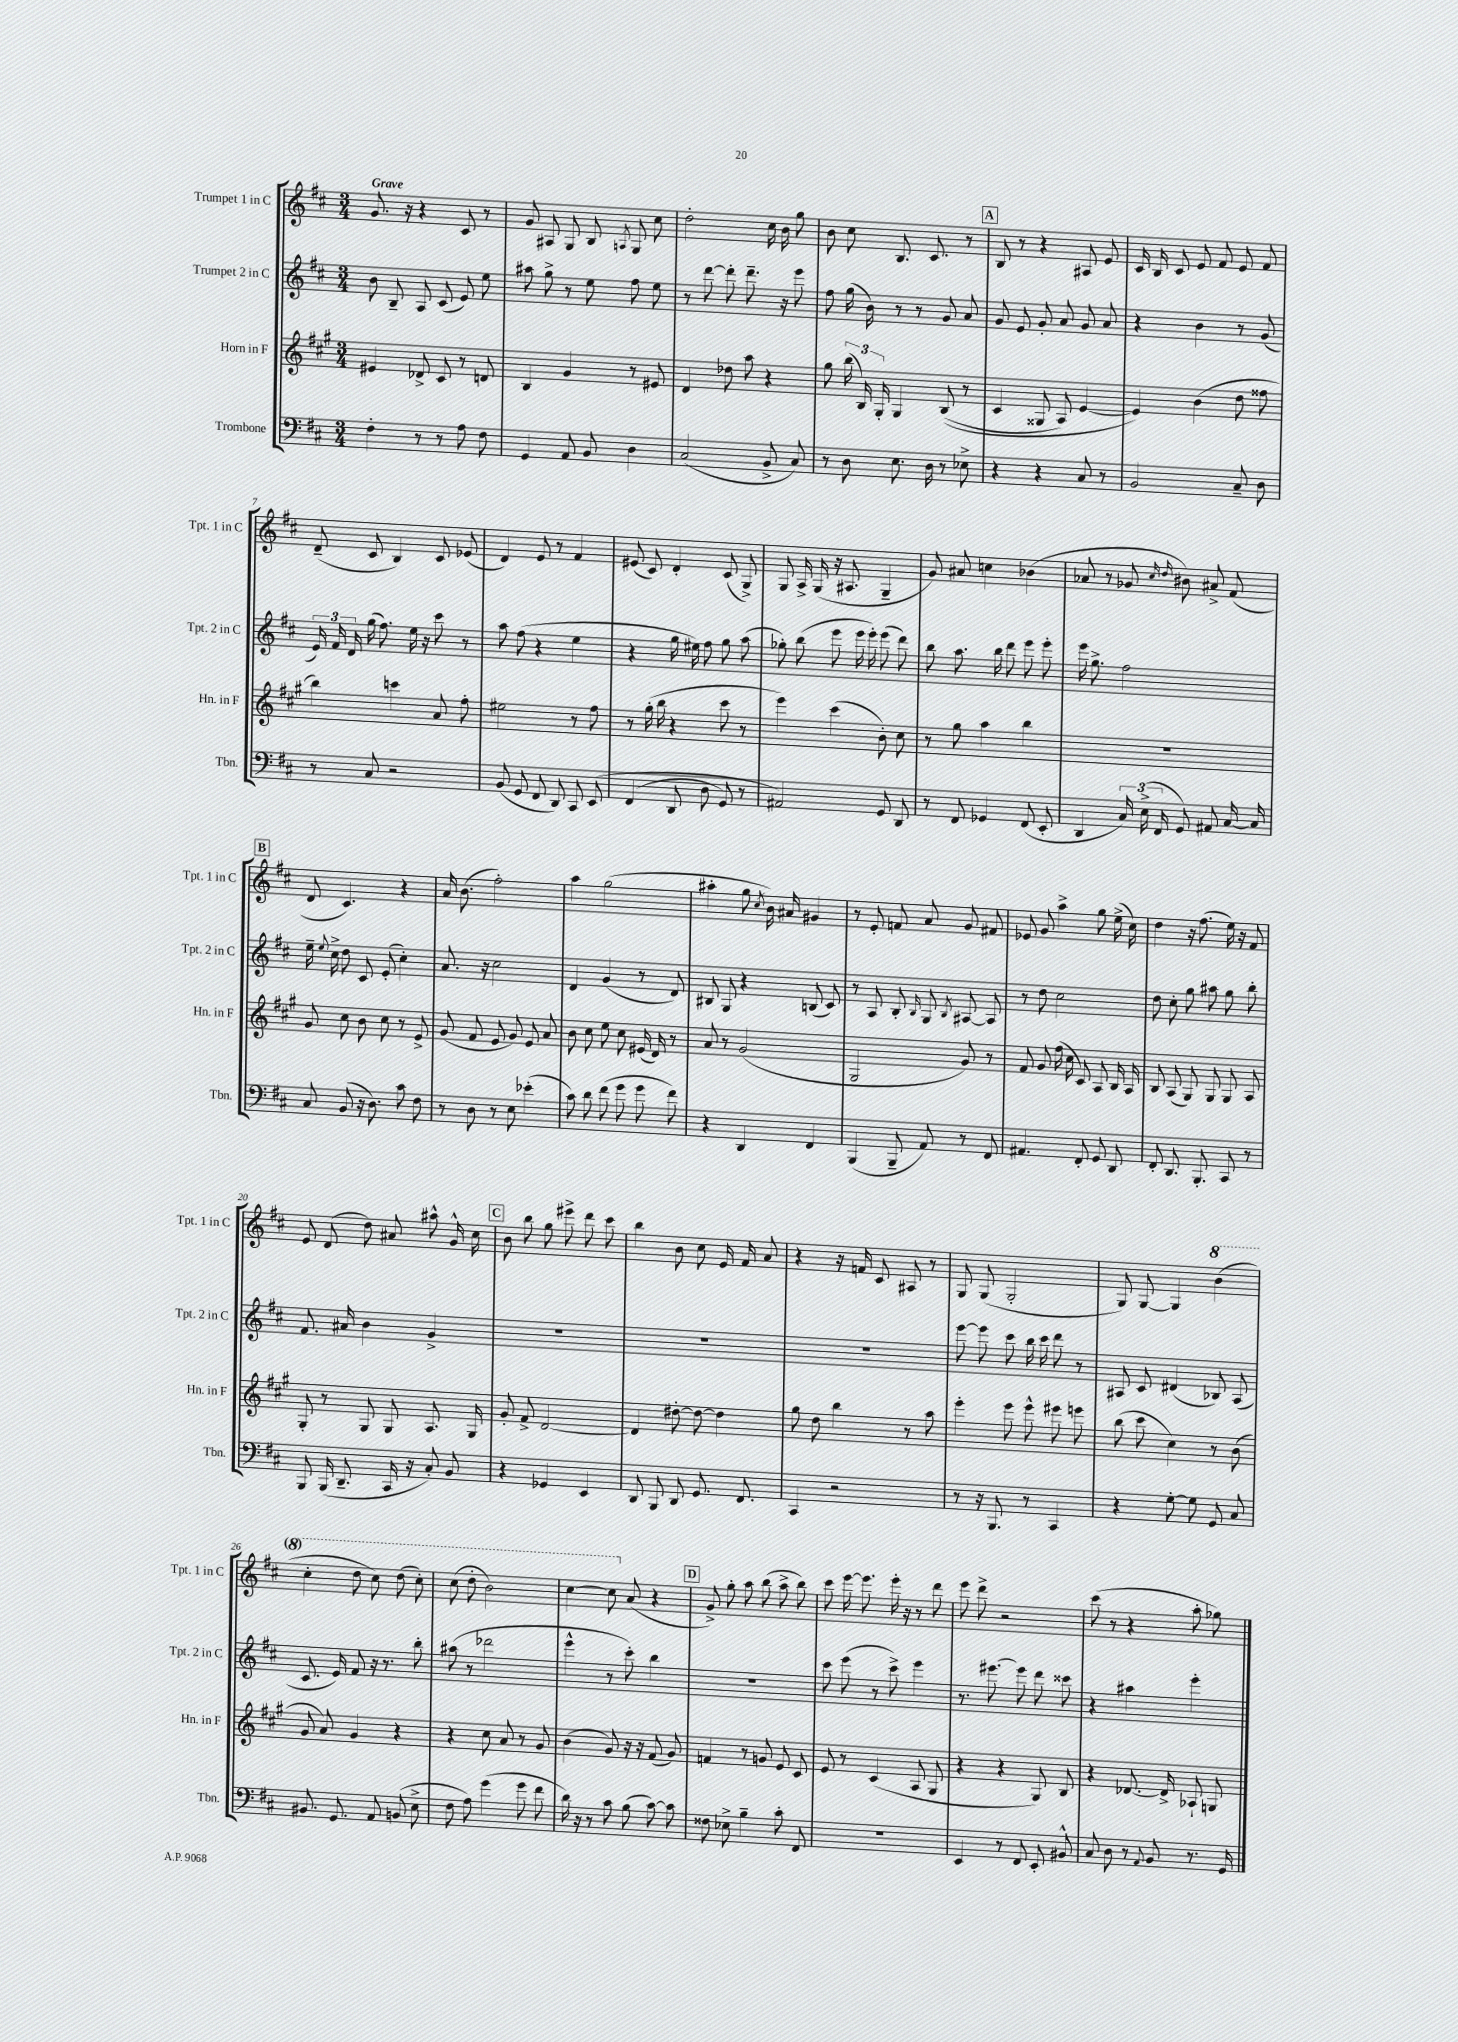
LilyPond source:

<<
\new StaffGroup <<
\new Staff = "s0" \with { instrumentName = "Trumpet 1 in C" shortInstrumentName = "Tpt. 1 in C" } {
    \clef treble \key d \major \numericTimeSignature \time 3/4 \tempo "Grave"
    \autoBeamOff g'8. r16 r4 cis'8 r8 |
    g'8 ais8 g8 b8 \acciaccatura { a8 } g8 cis''8 |
    d''2-. cis''16 b'16 g''8 |
    b'8 cis''8 b8. cis'8. r8 |
    \mark \markup { \box "A" } b8 r8 r4 ais8 e'8 |
    cis'16 b16 cis'8 e'8 fis'8 e'8 fis'8 |
    d'8--( cis'8 b4) cis'8 ees'8( |
    d'4) e'8 r8 fis'4 |
    eis'8( cis'8) d'4-. cis'8( g8->) |
    g8 a16-> g16( r16 ais8. g4-- |
    g'8) ais'8 c''4 bes'4( |
    aes'8 r8 ges'8 \grace { cis''16 d''16 } bis'8) ais'8-> fis'8( |
    \mark \markup { \box "B" } d'8 cis'4.) r4 |
    a'16 b'8.( fis''2-.) |
    a''4 g''2( |
    ais''4-. g''8 \acciaccatura { cis''8 } b'16) ais'16 gis'4 |
    r8 e'8-. f'8 a'8 g'8 fis'8 |
    ees'8 g'8 a''4-> g''8 e''16->( cis''16) |
    d''4 r16 fis''8.( e''16) r16 fis'8 |
    e'8 d'8( d''8) ais'8 ais''8-^ g'16-^ cis''16 |
    \mark \markup { \box "C" } b'8 b''8 g''8 eis'''8-> d'''8 cis'''8 |
    b''4 b'8 cis''8 e'16 fis'16 a'8 |
    r4 r16 f'16 cis'8 ais8 r8 |
    g8 g8( g2-. |
    g8) g8~ g4 \ottava #1 b''4( |
    cis'''4-. d'''8 cis'''8) d'''8( cis'''8-.) |
    cis'''8( d'''8-. b''2) |
    cis'''4~ cis'''8 \ottava #0 a'8( r4 |
    \mark \markup { \box "D" } g'8->) g''8-. a''8 b''8( a''8-> b''8) |
    cis'''8 e'''16~ e'''8. e'''16-. r16 r8 d'''8 |
    e'''8 d'''8-> r2 |
    cis'''8( r8 r4 a''8-. ges''8) \bar "|." |
}
\new Staff = "s1" \with { instrumentName = "Trumpet 2 in C" shortInstrumentName = "Tpt. 2 in C" } {
    \clef treble \key d \major \numericTimeSignature \time 3/4
    \autoBeamOff b'8 b8-- a8 cis'8( e'8) e''8 |
    ais''8 g''8-> r8 e''8 fis''8 e''8 |
    r8 d'''8~ d'''8-. d'''8.-- r16 e'''8 |
    fis''8 g''16( b'16) r8 r8 g'8 a'8 |
    \mark \markup { \box "A" } g'8 e'8 g'8-. a'8 g'8 a'8 |
    r4 b'4 r8 g'8( |
    \tuplet 3/2 { e'16) fis'16 d'16 } g''16( fis''8.) e''16 r16 cis'''8 r8 |
    a''8 fis''8( r4 e''4 |
    r4 g''16 eis''16) fis''8 g''8 a''8( |
    ges''8-.) b''8( e'''8 e'''16 e'''16-.) e'''8( d'''8) |
    b''8 a''8. b''16 d'''8 e'''8 e'''8-. |
    e'''16 g''8.-> fis''2 |
    \mark \markup { \box "B" } e''16-- \appoggiatura { e''8 } cis''16-> d''8 cis'8 e'8-.( cis''4-.) |
    a'8. r16 cis''2 |
    d'4 g'4( r8 d'8) |
    bis8 g8 r4 b8( cis'8) |
    r8 a8 b8-. \grace { b16 } g8 \acciaccatura { b8 } ais8~ ais8 |
    r8 d''8 cis''2 |
    d''8 cis''8-. g''8 ais''8 g''8 b''8-. |
    fis'8. ais'16 b'4 g'4-> |
    \mark \markup { \box "C" } R2. |
    R2. |
    R2. |
    e'''8~ e'''8 cis'''8 b''16 cis'''16 d'''8 r8 |
    ais8 cis'8 dis'4( bes8) ais8( |
    cis'8. e'16) fis'8 r16 r8. b''8-. |
    ais''8( r8 des'''2 |
    e'''4-^ r8 cis'''8-.) b''4 |
    \mark \markup { \box "D" } R2. |
    cis'''8 e'''8( r8 cis'''8->) e'''4 |
    r8. eis'''8.~ eis'''8 d'''8 cisis'''8 |
    r4 ais''4 e'''4-. \bar "|." |
}
\new Staff = "s2" \with { instrumentName = "Horn in F" shortInstrumentName = "Hn. in F" } {
    \clef treble \key a \major \numericTimeSignature \time 3/4
    \autoBeamOff eis'4 des'8-> cis'8 r8 d'8 |
    b4 gis'4 r8 eis'8 |
    d'4 des''8 a''8 r4 |
    gis''8 \tuplet 3/2 { b''16( b16) gis16-. } gis4 b8(\( r8 |
    \mark \markup { \box "A" } cis'4 gisis8 a8) e'4~ |
    e'4\) b'4( d''8 fisis''8 |
    b''4) c'''4 a'8 fis''8-. |
    eis''2 r8 fis''8 |
    r8 gis''16-.( b''16 r4 cis'''8 r8 |
    e'''4) cis'''4( b'8-.) cis''8 |
    r8 gis''8 a''4 b''4 |
    R2. |
    \mark \markup { \box "B" } gis'8 cis''8 b'8 cis''8 r8 e'8-> |
    gis'8( fis'8 e'8 gis'8) e'8 a'8 |
    b'8 cis''8 e''8 cis''8 eis'16( d'16) r8 |
    a'8 r8 gis'2( |
    gis2 gis'8) r8 |
    fis'8 gis'8 fis''16( cis''16 cis'8) a8 b16 a16 |
    b8 a8( gis8) gis8 gis8 a8 |
    gis8-. r8 gis8 gis8 a8. gis16 |
    \mark \markup { \box "C" } gis'8-. fis'8-> d'2~ |
    d'4 dis''8~-. dis''8~ dis''4 |
    gis''8 d''8 b''4 r8 a''8 |
    e'''4-. e'''8 e'''8-^ eis'''8 e'''8 |
    b''8( cis'''8 cis''4) r8 b'8( |
    gis'8 a'8) gis'4 r4 |
    r4 cis''8 a'8 r8 gis'8 |
    b'4( gis'8) r16 r16 fis'8( gis'8) |
    \mark \markup { \box "D" } f'4 r8 g'8 e'8 cis'8 |
    e'8 r8 cis'4( a8 gis8 |
    r4 r4 gis8) b8 |
    r4 des'8.~ des'16-> aes8-! g8 \bar "|." |
}
\new Staff = "s3" \with { instrumentName = "Trombone" shortInstrumentName = "Tbn." } {
    \clef bass \key d \major \numericTimeSignature \time 3/4
    \autoBeamOff fis4-. r8 r8 a8 fis8 |
    g,4 a,8 b,8 d4 |
    cis2( b,8-> cis8) |
    r8 d8 e8. d16 r8 ees8-> |
    \mark \markup { \box "A" } r4 r4 cis8 r8 |
    b,2 cis8-- d8 |
    r8 cis8 r2 |
    b,8( g,8 fis,8 d,8) cis,8 e,8\( |
    fis,4( d,8 d8 g,8) r8 |
    ais,2\) g,8 d,8 |
    r8 fis,8 ges,4 fis,8( e,8-. |
    d,4 \tuplet 3/2 { cis16) e16->( fis,16 } g,8) ais,8 cis16~ cis16 |
    \mark \markup { \box "B" } cis8 b,8( r16 d8.) cis'8 fis8 |
    r8 d8 r8 e8 ees'4-.( |
    cis'8) d'8 fis'8( g'8 g'8 fis'8) |
    r4 d,4 fis,4 |
    b,,4( b,,8-- a,8) r8 fis,8 |
    ais,4. fis,8-. g,8 d,8 |
    fis,8-. d,8. b,,8.-. cis,8 r8 |
    b,,8 b,,16( d,8.-- cis,16 r16 cis8-.) b,8 |
    \mark \markup { \box "C" } r4 ges,4 e,4 |
    d,8 b,,8 d,8 g,8. fis,8. |
    cis,4 r2 |
    r8 r16 b,,8. r8 cis,4 |
    r4 g8~-. g8 g,8 cis8 |
    bis,8. g,8. a,8 b,8( e8-> |
    fis8 a8) g'4( g'8 fis'8 |
    d'16) r16 r8 cis'8 b8( cis'8~) cis'8 |
    \mark \markup { \box "D" } fisis8 ees8-> b4-- cis'8-. fis,8 |
    R2. |
    e,4 r8 fis,8 e,8-. bis,8-^ |
    cis8 d8 r8 \appoggiatura { a,8 } b,8 r8. g,16 \bar "|." |
}
>>
>>
